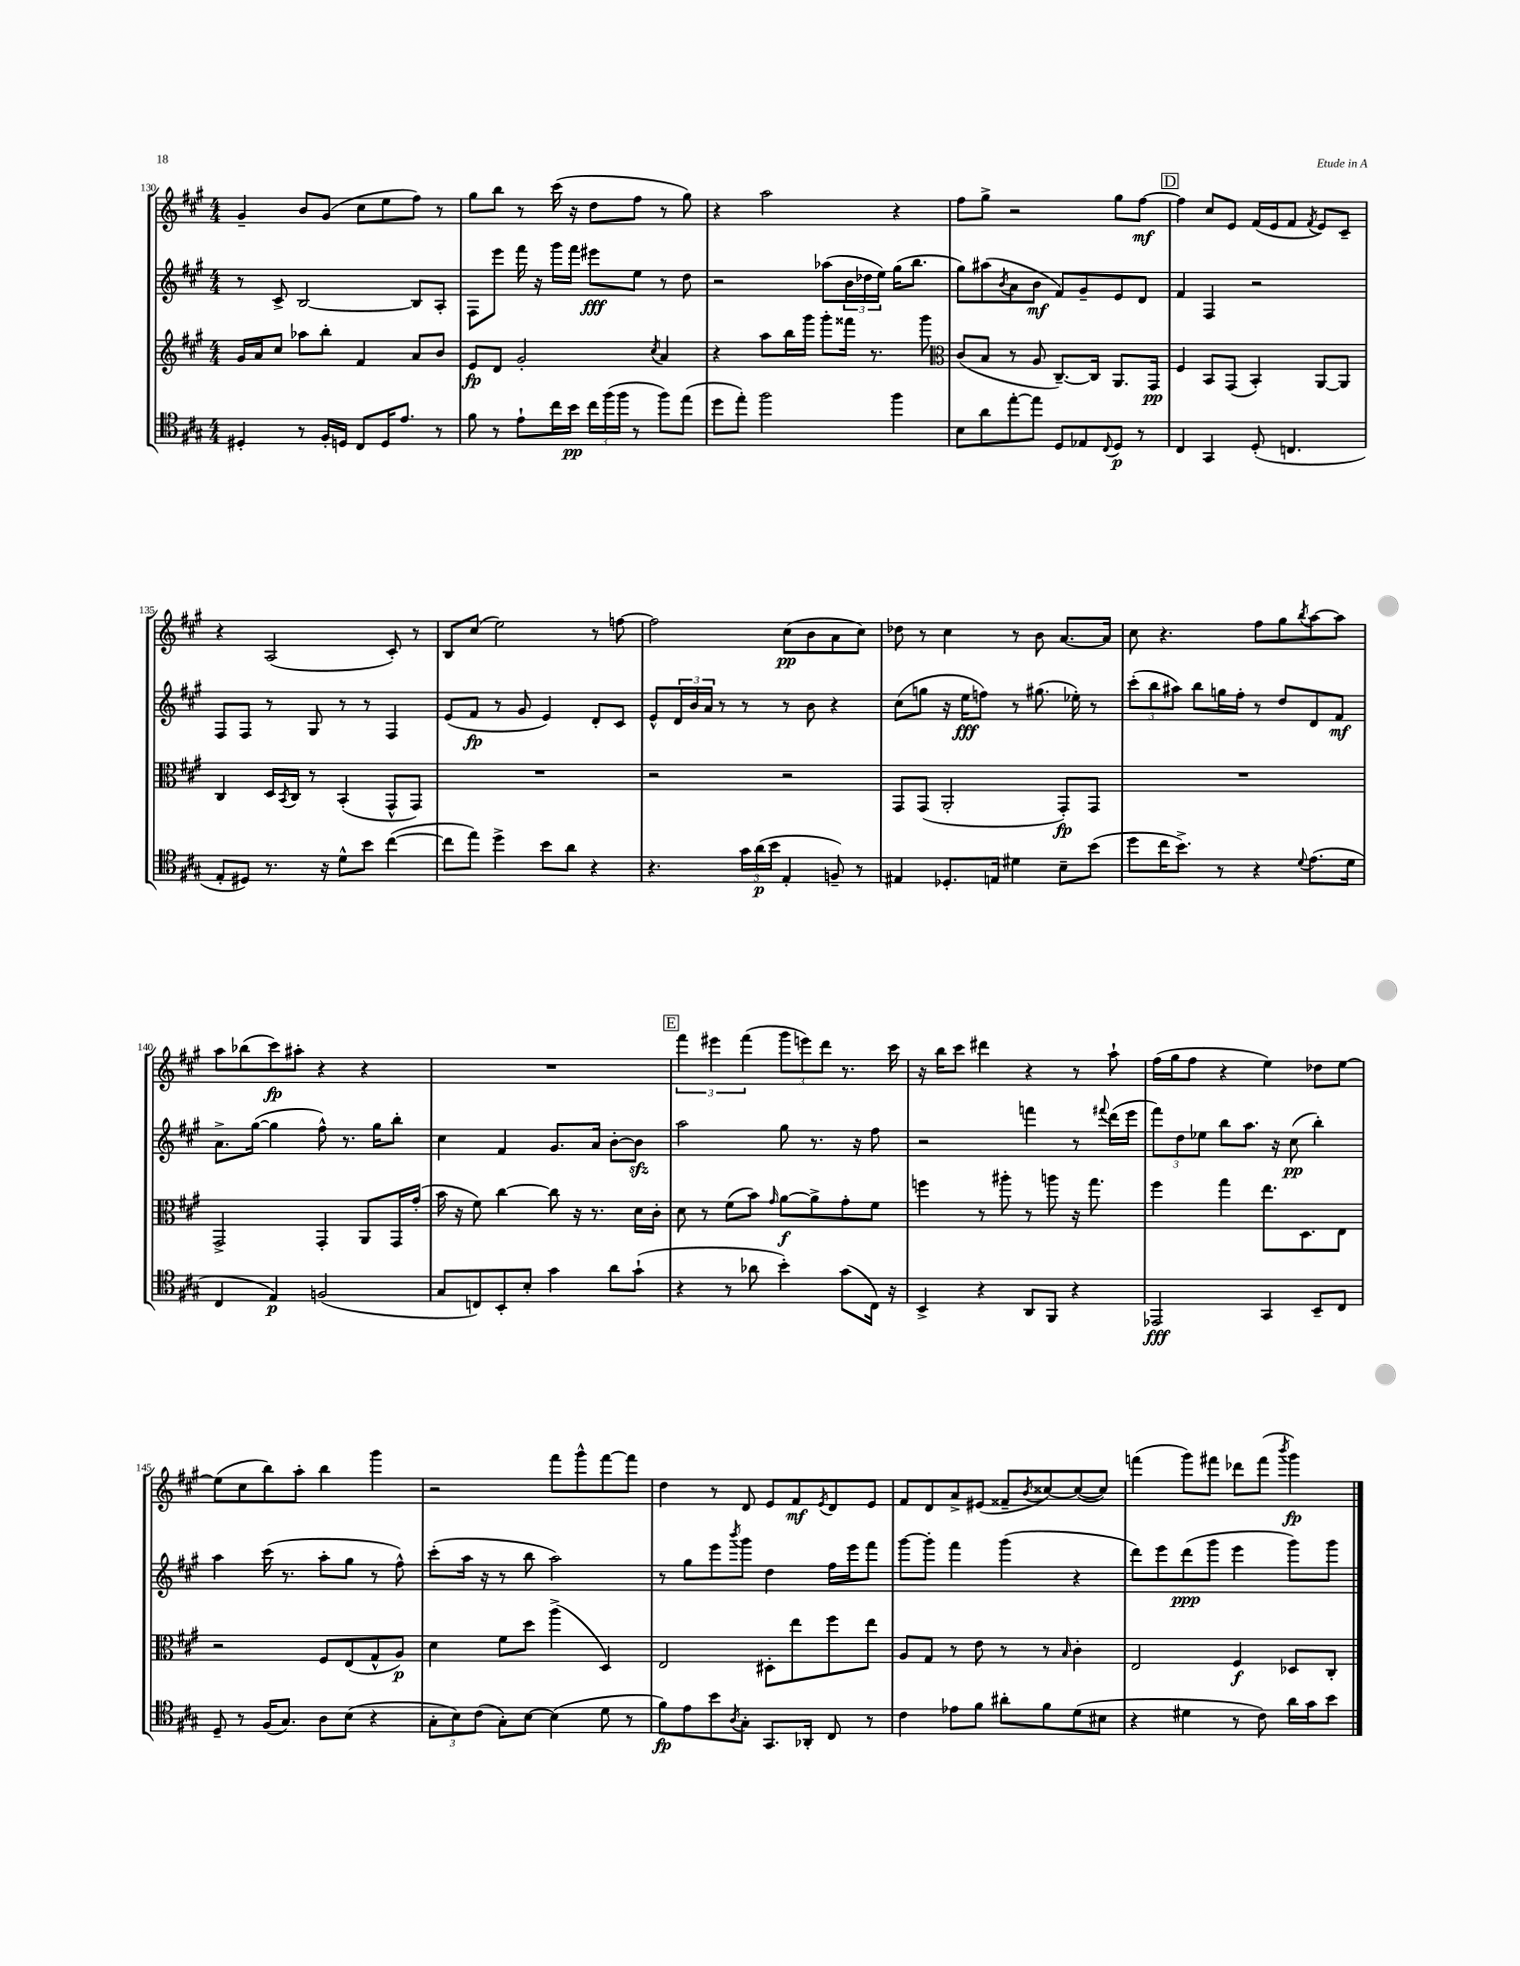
<<
\new StaffGroup <<
\new Staff = "s0" {
    \clef treble \key a \major \numericTimeSignature \time 4/4
    gis'4-- b'8 gis'8( cis''8 e''8 fis''8) r8 |
    gis''8 b''8 r8 cis'''16( r16 d''8 fis''8 r8 gis''8) |
    r4 a''2 r4 |
    fis''8 gis''8-> r2 gis''8 fis''8~\mf |
    \mark \markup { \box "D" } fis''4 cis''8 e'8 fis'16( e'16 fis'8 \acciaccatura { fis'8 } e'8) cis'8-- |
    r4 a2( cis'8-.) r8 |
    b8 cis''8( e''2) r8 f''8~ |
    f''2 cis''8\pp( b'8 a'8 cis''8) |
    des''8 r8 cis''4 r8 b'8 a'8.~ a'16 |
    cis''8 r4. fis''8 gis''8 \acciaccatura { b''8 } a''8~ a''8 |
    a''8 bes''8( cis'''8\fp) ais''8-. r4 r4 |
    R1 |
    \mark \markup { \box "E" } \tuplet 3/2 { fis'''4 eis'''4 fis'''4( } \tuplet 3/2 { gis'''8 e'''8) d'''8 } r8. cis'''16 |
    r16 b''16 cis'''8 dis'''4 r4 r8 a''8-! |
    fis''16( gis''16 fis''8 r4 e''4) des''8 e''8~ |
    e''8( cis''8 b''8) a''8-. b''4 gis'''4 |
    r2 fis'''8 gis'''8-^ fis'''8~ fis'''8 |
    d''4 r8 d'8 e'8 fis'8\mf \acciaccatura { e'8 } d'8 e'8 |
    fis'8 d'8 a'8-> eis'8( fisis'8-- \acciaccatura { b'8 } cisis''8~) cisis''8~( cisis''8) |
    f'''4( gis'''8) fis'''8 des'''8 fis'''8( \acciaccatura { b'''8 } gis'''4\fp) \bar "|." |
}
\new Staff = "s1" {
    \clef treble \key a \major \numericTimeSignature \time 4/4
    r8 cis'8-> b2~ b8 a8-. |
    fis8 e'''8 fis'''16 r16 gis'''16 fis'''16 eis'''8\fff e''8 r8 d''8 |
    r2 aes''8( \tuplet 3/2 { b'16 des''16 e''16) } gis''16( b''8. |
    gis''8) ais''8( \acciaccatura { b'8 } a'8 b'8\mf fis'8) gis'8-- e'8 d'8 |
    \mark \markup { \box "D" } fis'4 fis4 r2 |
    fis8 fis8 r8 gis8 r8 r8 fis4 |
    e'8( fis'8\fp r8 gis'8 e'4) d'8-. cis'8 |
    e'8-^ \tuplet 3/2 { d'16 b'16 a'16 } r8 r8 r8 b'8 r4 |
    cis''8( g''8 r16 e''16\fff f''8) r8 gis''8.( ees''16-.) r8 |
    \tuplet 3/2 { cis'''8-.( b''8 ais''8) } b''8 g''16 fis''16-. r8 d''8 d'8 fis'8\mf |
    a'8.-> gis''16~( gis''4 fis''8-^) r8. gis''16 b''8-. |
    cis''4 fis'4 gis'8. a'16 b'8~-. b'8\sfz |
    \mark \markup { \box "E" } a''2 gis''8 r8. r16 fis''8 |
    r2 f'''4 r8 \appoggiatura { fis'''8 } d'''16( e'''16 |
    \tuplet 3/2 { fis'''8) d''8 ees''8 } b''8 a''8. r16 cis''8\pp( b''4-.) |
    a''4 cis'''16( r8. a''8-. gis''8 r8 fis''8-^) |
    cis'''8-.( a''16 r16 r8 b''8 a''2) |
    r8 gis''8 e'''8 \acciaccatura { b'''8 } gis'''8 d''4 fis''16 e'''16 fis'''8 |
    gis'''8~ gis'''8-. fis'''4 gis'''4( r4 |
    d'''8) e'''8 d'''8\ppp( gis'''8 e'''4 gis'''8) gis'''8 \bar "|." |
}
\new Staff = "s2" {
    \clef treble \key a \major \numericTimeSignature \time 4/4
    gis'16 a'16 cis''8 aes''8 b''8-. fis'4 a'8 b'8 |
    e'8\fp d'8 gis'2-. \acciaccatura { cis''8 } a'4 |
    r4 a''8 b''16 gis'''16 gis'''8-. fisis'''16 r8. gis'''8 |
    \clef alto cis'8( b8 r8 a8 cis8.~--) cis16 a,8. gis,16\pp |
    \mark \markup { \box "D" } fis4 b,8 gis,8( b,4-.) a,8~ a,8 |
    cis4 d16 \acciaccatura { b,8 } cis16 r8 b,4-.( gis,8-^ gis,8) |
    R1 |
    r2 r2 |
    gis,8 gis,8( a,2-. gis,8-.\fp) gis,8 |
    R1 |
    gis,2-> gis,4-. a,8 gis,16 gis'16-.( |
    b'16 r16 fis'8) cis''4~ cis''8 r16 r8. d'16 cis'16-. |
    \mark \markup { \box "E" } d'8 r8 fis'8( b'8) \grace { gis'16 } a'8~\f a'8-> gis'8-. fis'8 |
    f''4 r8 ais''8-. r8 a''8 r16 gis''8. |
    fis''4 gis''4 e''8. d8. e8 |
    r2 fis8 e8( gis8-^ a8\p) |
    d'4 fis'8 d''8 a''4->( d4) |
    e2 dis8-. e''8 fis''8 e''8 |
    a8 gis8 r8 e'8 r8 r8 \grace { b16 } cis'4-. |
    e2 fis4\f des8 cis8-. \bar "|." |
}
\new Staff = "s3" {
    \clef tenor \key a \major \numericTimeSignature \time 4/4
    dis4-. r8 fis16-. d16 cis8 d16 e'8. r8 |
    fis'8 r8 e'8-! cis''16 b'16\pp \tuplet 3/2 { cis''16 fis''16( fis''16 } r8 fis''8) e''8( |
    d''8 e''8-.) fis''2 fis''4 |
    b8 a'8 e''8~-. e''8 d8 ees8 \appoggiatura { cis8 } d8\p r8 |
    \mark \markup { \box "D" } cis4 gis,4 d8-.( c4. |
    e8-. dis8) r8. r16 d'8-^ b'8 cis''4~( |
    cis''8 e''8) d''4-> b'8 a'8 r4 |
    r4. \tuplet 3/2 { gis'16 a'16\p( b'16 } e4-. f8--) r8 |
    eis4 des8.-. e16 dis'4 b8-- b'8( |
    d''8 cis''16 b'8.->) r8 r4 \appoggiatura { d'8 } e'8.( d'16 |
    cis4 e4\p) f2( |
    gis8 c8) b,8-. b8-. gis'4 a'8 gis'8-!( |
    \mark \markup { \box "E" } r4 r8 aes'8 b'4-.) gis'8( cis16) r16 |
    b,4-> r4 a,8 fis,8 r4 |
    ees,2\fff gis,4 b,8-- cis8 |
    d8-- r8 fis16( gis8.) a8 b8( r4 |
    \tuplet 3/2 { gis8-. b8) cis'8( } gis8-.) b8~ b4( d'8 r8 |
    fis'8\fp) e'8 b'8 \acciaccatura { a8 } gis8-. gis,8. aes,16-. cis8 r8 |
    cis'4 ees'8 fis'8 ais'8-. fis'8 d'8( bis8 |
    r4 dis'4 r8 cis'8) a'16 gis'16 b'8 \bar "|." |
}
>>
>>
\layout { \context { \Score currentBarNumber = #130 } }
